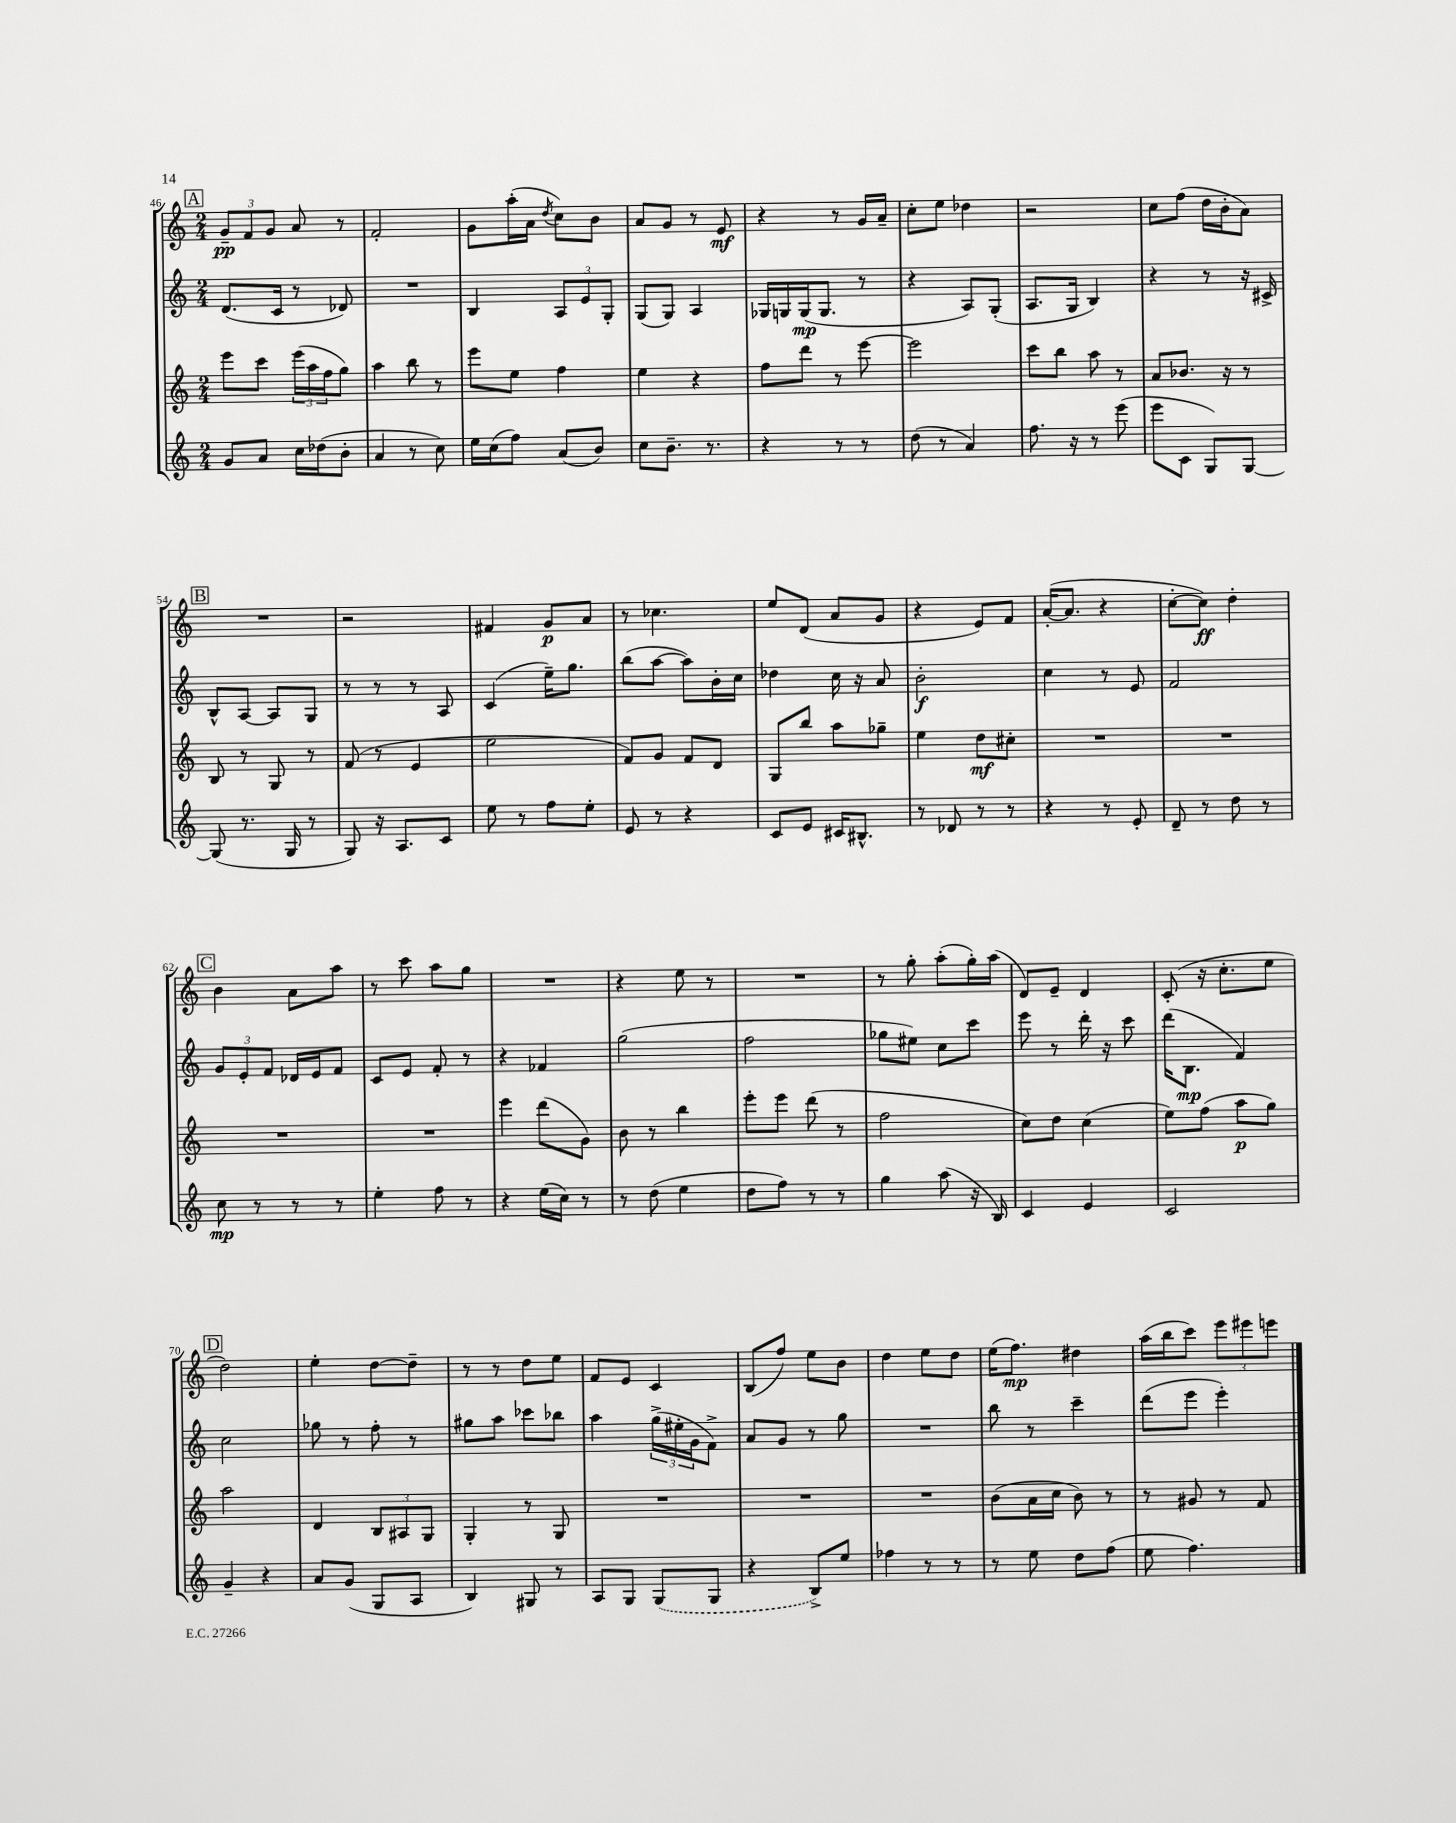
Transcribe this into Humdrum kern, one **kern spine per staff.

**kern	**kern	**kern	**kern
*staff4	*staff3	*staff2	*staff1
*clefG2	*clefG2	*clefG2	*clefG2
*k[]	*k[]	*k[]	*k[]
*M2/4	*M2/4	*M2/4	*M2/4
8g	8eee	(8.d	12g~
.	.	.	12f
8a	8ccc	.	.
.	.	.	12g
.	.	16c	.
16cc	(24eee	8r	8a
.	24aa	.	.
(16dd-	.	.	.
.	24ff	.	.
8b'	8gg)	8d-)	8r
=	=	=	=
4a	4aa	2r	2f'
8r	8bb	.	.
8cc)	8r	.	.
=	=	=	=
16ee	8eee	4B	8g
(16cc	.	.	.
8ff)	8ee	.	(16aa'
.	.	.	16a
.	.	.	8qdd
(8a	4ff	12A	8cc)
.	.	12e	.
8b)	.	.	8b
.	.	12G'	.
=	=	=	=
8cc	4ee	(8G	8a
8.b~	.	8G)	8g
.	4r	4A	8r
8.r	.	.	.
.	.	.	8e
=	=	=	=
4r	8ff	16G-	4r
.	.	16G	.
.	8ddd	(16G	.
.	.	8.G	.
8r	8r	.	8r
8r	[8eee	8r	16g
.	.	.	16a~
=	=	=	=
(8dd	2eee]	4r	8cc'
8r	.	.	8ee
4a)	.	8A)	4dd-
.	.	(8G'	.
=	=	=	=
8.ff	8ccc	8.A	2r
.	8bb	.	.
16r	.	16G	.
8r	8aa	4B)	.
(8eee	8r	.	.
=	=	=	=
8eee	8a	4r	8cc
8c	8.b-	.	(8ff
8G)	.	8r	16dd
.	16r	.	16b'
[8G	8r	16r	8a)
.	.	16c#^	.
=	=	=	=
(8G]	8B	8B^^	2r
8.r	8r	[8A	.
.	8G	8A]	.
16G	.	.	.
8r	8r	8G	.
=	=	=	=
8G)	(8f	8r	2r
16r	8r	8r	.
8.A	.	.	.
.	4e	8r	.
8c	.	8A	.
=	=	=	=
8ee	2ee	(4c	4f#
8r	.	.	.
8ff	.	16ee~)	8g
.	.	8.gg	.
8ee'	.	.	8a
=	=	=	=
8e	8f)	(8bb	8r
8r	8g	[8aa	4.cc-
4r	8f	8aa])	.
.	8d	16b'	.
.	.	16cc	.
=	=	=	=
8c	8G	4dd-	8ee
8e	8bb	.	(8d
16c#	8aa	16cc	8a
8.B#^^	.	16r	.
.	8gg-~	8a	8g
=	=	=	=
8r	4ee	2b'	4r
8d-	.	.	.
8r	8dd	.	8e)
8r	8cc#'	.	8f
=	=	=	=
4r	2r	4cc	([16a'
.	.	.	8.a]
8r	.	8r	4r
8e'	.	8e	.
=	=	=	=
8d~	2r	2f	[8cc'
8r	.	.	8cc])
8dd	.	.	4dd'
8r	.	.	.
=	=	=	=
8cc	2r	12g	4b
.	.	12e'	.
8r	.	.	.
.	.	12f	.
8r	.	16d-	8a
.	.	16e	.
8r	.	8f	8aa
=	=	=	=
4ee'	2r	8c	8r
.	.	8e	8ccc
8ff	.	8f'	8aa
8r	.	8r	8gg
=	=	=	=
4r	4eee	4r	2r
(16ee	(8ddd	4f-	.
16cc)	.	.	.
8r	8g)	.	.
=	=	=	=
8r	8b	(2gg	4r
(8dd	8r	.	.
4ee	4bb	.	8ee
.	.	.	8r
=	=	=	=
8dd	8eee'	2ff	2r
8ff)	8eee	.	.
8r	(8ddd	.	.
8r	8r	.	.
=	=	=	=
4gg	2ff	8gg-	8r
.	.	8ee#)	8gg'
(8aa	.	8cc	(8aa'
16r	.	8ccc	16gg')
16B)	.	.	(16aa
=	=	=	=
4c	8cc)	8eee	8d)
.	8dd	8r	8e~
4e	(4cc	16ddd'	4d
.	.	16r	.
.	.	8ccc	.
=	=	=	=
2c	8ee)	(16ddd	(8c'
.	.	8.B	.
.	(8ff	.	16r
.	.	.	8.cc'
.	8aa	4f)	.
.	8gg)	.	8ee
=	=	=	=
4g~	2aa	2cc	2dd)
4r	.	.	.
=	=	=	=
8a	4d	8gg-	4ee'
(8g	.	8r	.
8G	12B	8ff'	[8dd
.	12A#	.	.
8A	.	8r	8dd~]
.	12G	.	.
=	=	=	=
4B)	4G'	8gg#	8r
.	.	8aa	8r
8G#	8r	8ccc-	8dd
8r	8G	8bb-	8ee
=	=	=	=
8A	2r	4aa	8f
8G	.	.	8e
(8G	.	(24gg^	4c
.	.	24ee#'	.
.	.	24g	.
8G	.	8f^)	.
=	=	=	=
4r	2r	8a	(8B
.	.	8g	8ff)
8B^)	.	8r	8ee
8ee	.	8gg	8b
=	=	=	=
4ff-	2r	2r	4dd
8r	.	.	8ee
8r	.	.	8dd
=	=	=	=
8r	(8b	8bb	(16ee
.	.	.	8.ff)
8ee	16a	8r	.
.	16cc	.	.
8dd	8b)	4ccc~	4dd#
(8ff	8r	.	.
=	=	=	=
8ee	8r	(8ddd	(16aa
.	.	.	16bb
4.ff)	8g#	8eee	8ccc)
.	8r	4eee')	12eee
.	.	.	12eee#
.	8f	.	.
.	.	.	12eee
==	==	==	==
*-	*-	*-	*-
